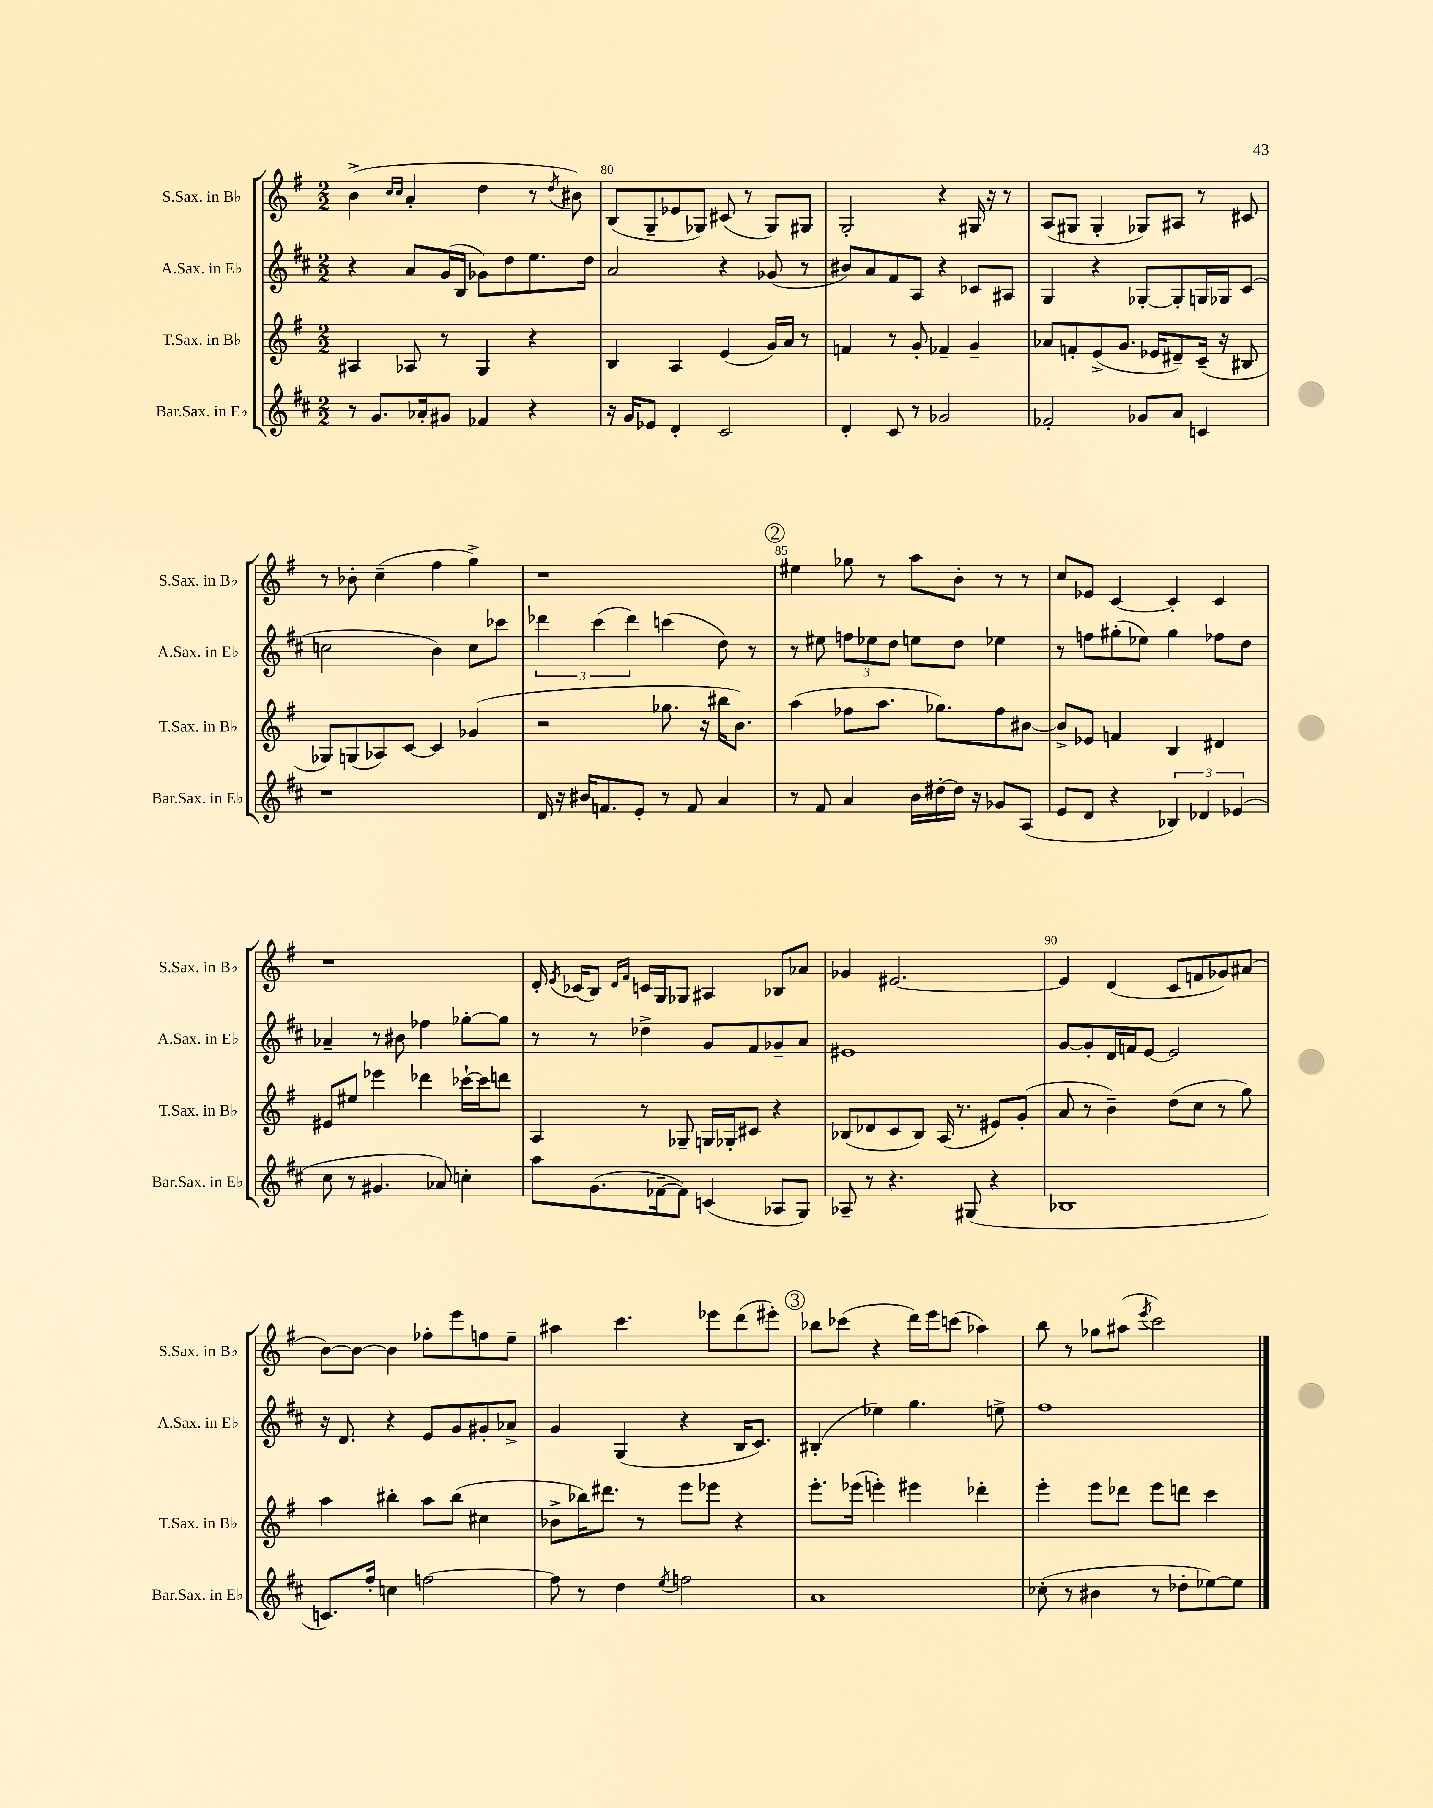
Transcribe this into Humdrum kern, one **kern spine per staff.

**kern	**kern	**kern	**kern
*staff4	*staff3	*staff2	*staff1
*clefG2	*clefG2	*clefG2	*clefG2
*k[f#c#]	*k[f#]	*k[f#c#]	*k[f#]
*M2/2	*M2/2	*M2/2	*M2/2
8r	4A#/	4r	(4b^\
8.g/L	.	.	.
.	.	.	16qqcc/LL
.	.	.	16qqcc/JJ
.	8A-/	8a/L	4a'/
16a-'/k	.	.	.
8g#/J	8r	(16g/L	.
.	.	16B/JJ	.
4f-/	4G/	8g-\L)	4dd\
.	.	8dd\	.
4r	4r	8.ee\	8r
.	.	.	8qdd/
.	.	.	8b#\)
.	.	16dd\Jk	.
=	=	=	=
16r	4B/	2a/	(8B/L
16g/LK	.	.	.
8e-/J	.	.	8G~/
4d'/	4A/	.	8e-/
.	.	.	8G-/J)
2c#/	(4e/	4r	(8c#/
.	.	.	8r
.	16g/LL)	(8g-/	8G-/L)
.	16a/JJ	.	.
.	8r	8r	8G#/J
=	=	=	=
4d'/	4f/	8b#/L)	2G'/
.	.	8a/	.
8c#/	8r	8f#/	.
8r	8g'/	8A/J	.
2g-/	4f-~/	4r	4r
.	4g~/	8c-/L	16G#/
.	.	.	16r
.	.	8A#/J	8r
=	=	=	=
2f-'/	8a-/L	4G/	(8A/L
.	8f'/	.	8G#/J
.	(8e^/	4r	4G#'/
.	8.g/J	.	.
8g-/L	.	[8G-'/L	8G-/L)
.	16e-/LK	.	.
8a/J	8d#~/)	8G-'/]	8A#/J
4c/	(16c~/Jk	16G/L	8r
.	16r	16G-/J	.
.	8B#/	(8c#/J	8c#/
=	=	=	=
1r	8G-/L)	2cc\	8r
.	(8G/	.	8b-'\
.	8A-/)	.	(4cc~\
.	[8c/J	.	.
.	4c/]	4b\)	4ff#\
.	(4g-/	8cc\L	4gg^\)
.	.	8ccc-\J	.
=	=	=	=
16d/	2r	6ddd-\	1r
16r	.	.	.
16b#/LK	.	.	.
.	.	(6ccc#\	.
8.f/	.	.	.
.	.	6ddd-\)	.
8e'/J	.	.	.
8r	8.gg-\	(4ccc\	.
8f/	.	.	.
.	16r	.	.
4a/	16bb#\LK	8dd\)	.
.	8.b\J)	.	.
.	.	8r	.
=	=	=	=
8r	(4aa\	8r	4ee#\
8f#/	.	8ee#\	.
4a/	8ff-\L	12ff\L	8gg-\
.	.	12ee-\	.
.	8.aa\J	.	8r
.	.	12dd\J	.
16b\LL	.	8ee\L	8aa\L
[16dd#'\	8.gg-\L)	.	.
16dd#\]JJ	.	8dd\J	8b'\J
16r	.	.	.
8g-/L	8ff-\	4ee-\	8r
(8A/J	[8b#\J	.	8r
=	=	=	=
8e/L	8b#^/]L	8r	8cc/L
8d/J	8e-/J	8ff\L	8e-/J
4r	4f/	(8gg#'\	[4c/
.	.	8ee-\J)	.
6B-/)	4B/	4gg#\	4c'/]
6d-/	.	.	.
.	4d#/	8ff-\L	4c/
(6e-/	.	.	.
.	.	8dd\J	.
=	=	=	=
8cc#\	8e#/L	4a-~/	1r
8r	8ee#/J	.	.
4.g#/	4eee-\	8r	.
.	.	8b#\	.
.	4ddd-\	4ff-\	.
8a-/)	.	.	.
4cc'\	[16ccc-`\LL	[8gg-'\L	.
.	16ccc-\]J	.	.
.	8ddd\J	8gg-\]J	.
=	=	=	=
8aa\L	4A/	8r	16d'/
.	.	.	8qe/
.	.	.	(16c-/LK
(8.g\	.	8r	8B/J)
.	.	.	16qqd/LL
.	.	.	16qqf#/JJ
.	8r	4dd-^\	16c/LL
[16f-~\k	.	.	16G/J
8f-\]J)	8G-~/	.	8G-/J
(4c/	16G/LL	8g/L	4A#/
.	16G-'/J	.	.
.	8c#/J	8f#/	.
8A-/L	4r	8g-~/	8B-/L
8G/J)	.	8a/J	8a-/J
=	=	=	=
8A-~/	(8B-/L	1e#	4g-/
8r	8d-/	.	.
4.r	8c/	.	[2.e#/
.	8B-/J)	.	.
.	(16A/	.	.
.	8.r	.	.
(8G#/	.	.	.
4r	8e#/L)	.	.
.	(8g'/J	.	.
=	=	=	=
1B-	8a/	[8g/L	4e#/]
.	8r	8g'/]	.
.	4b~\)	16d/L	(4d/
.	.	16f/J	.
.	.	[8e/J	.
.	(8dd\L	2e/]	8c/L
.	8cc\J	.	8f/
.	8r	.	8g-/)
.	8gg\)	.	(8a#/J
=	=	=	=
8.c/L)	4aa\	16r	[8b\L)
.	.	8.d/	.
.	.	.	8b\_J
16ff#'/Jk	.	.	.
4cc\	4bb#'\	4r	4b\]
[2ff\	8aa\L	8e/L	8ff-'\L
.	(8bb#\J	8g/	8eee\
.	4cc#\	8g#'/	8ff\
.	.	8a-^/J	8ee~\J
=	=	=	=
8ff\]	8b-^\L	4g/	4aa#\
8r	16bb-\K)	.	.
.	8.ddd#\J	.	.
4dd\	.	(4G/	4.ccc\
.	8r	.	.
8qee/	.	.	.
2ff\	8eee\L	4r	.
.	8eee-\J	.	8eee-\L
.	4r	16B/LK	(8ddd\
.	.	8.c#/J)	.
.	.	.	8eee#'\J)
=	=	=	=
1a	8.eee'\L	(4B#'/	8bb-\L
.	.	.	(8ccc-\J
.	(16eee-\Jk	.	.
.	4eee'\)	4ee-\)	4r
.	4eee#\	4.gg\	16ddd\LL)
.	.	.	16eee\J
.	.	.	(8ccc\J
.	4ddd-'\	.	4aa-\)
.	.	8ee^\	.
=	=	=	=
(8cc-'\	4eee'\	1ff#	8bb\
8r	.	.	8r
4b#\	8eee\L	.	8gg-\L
.	8ddd-\J	.	(8aa#\J
.	.	.	8qeee/
8r	8eee\L	.	2ccc\)
8dd-'\L	8ddd\J	.	.
[8ee-\)	4ccc\	.	.
8ee-\]J	.	.	.
==	==	==	==
*-	*-	*-	*-
